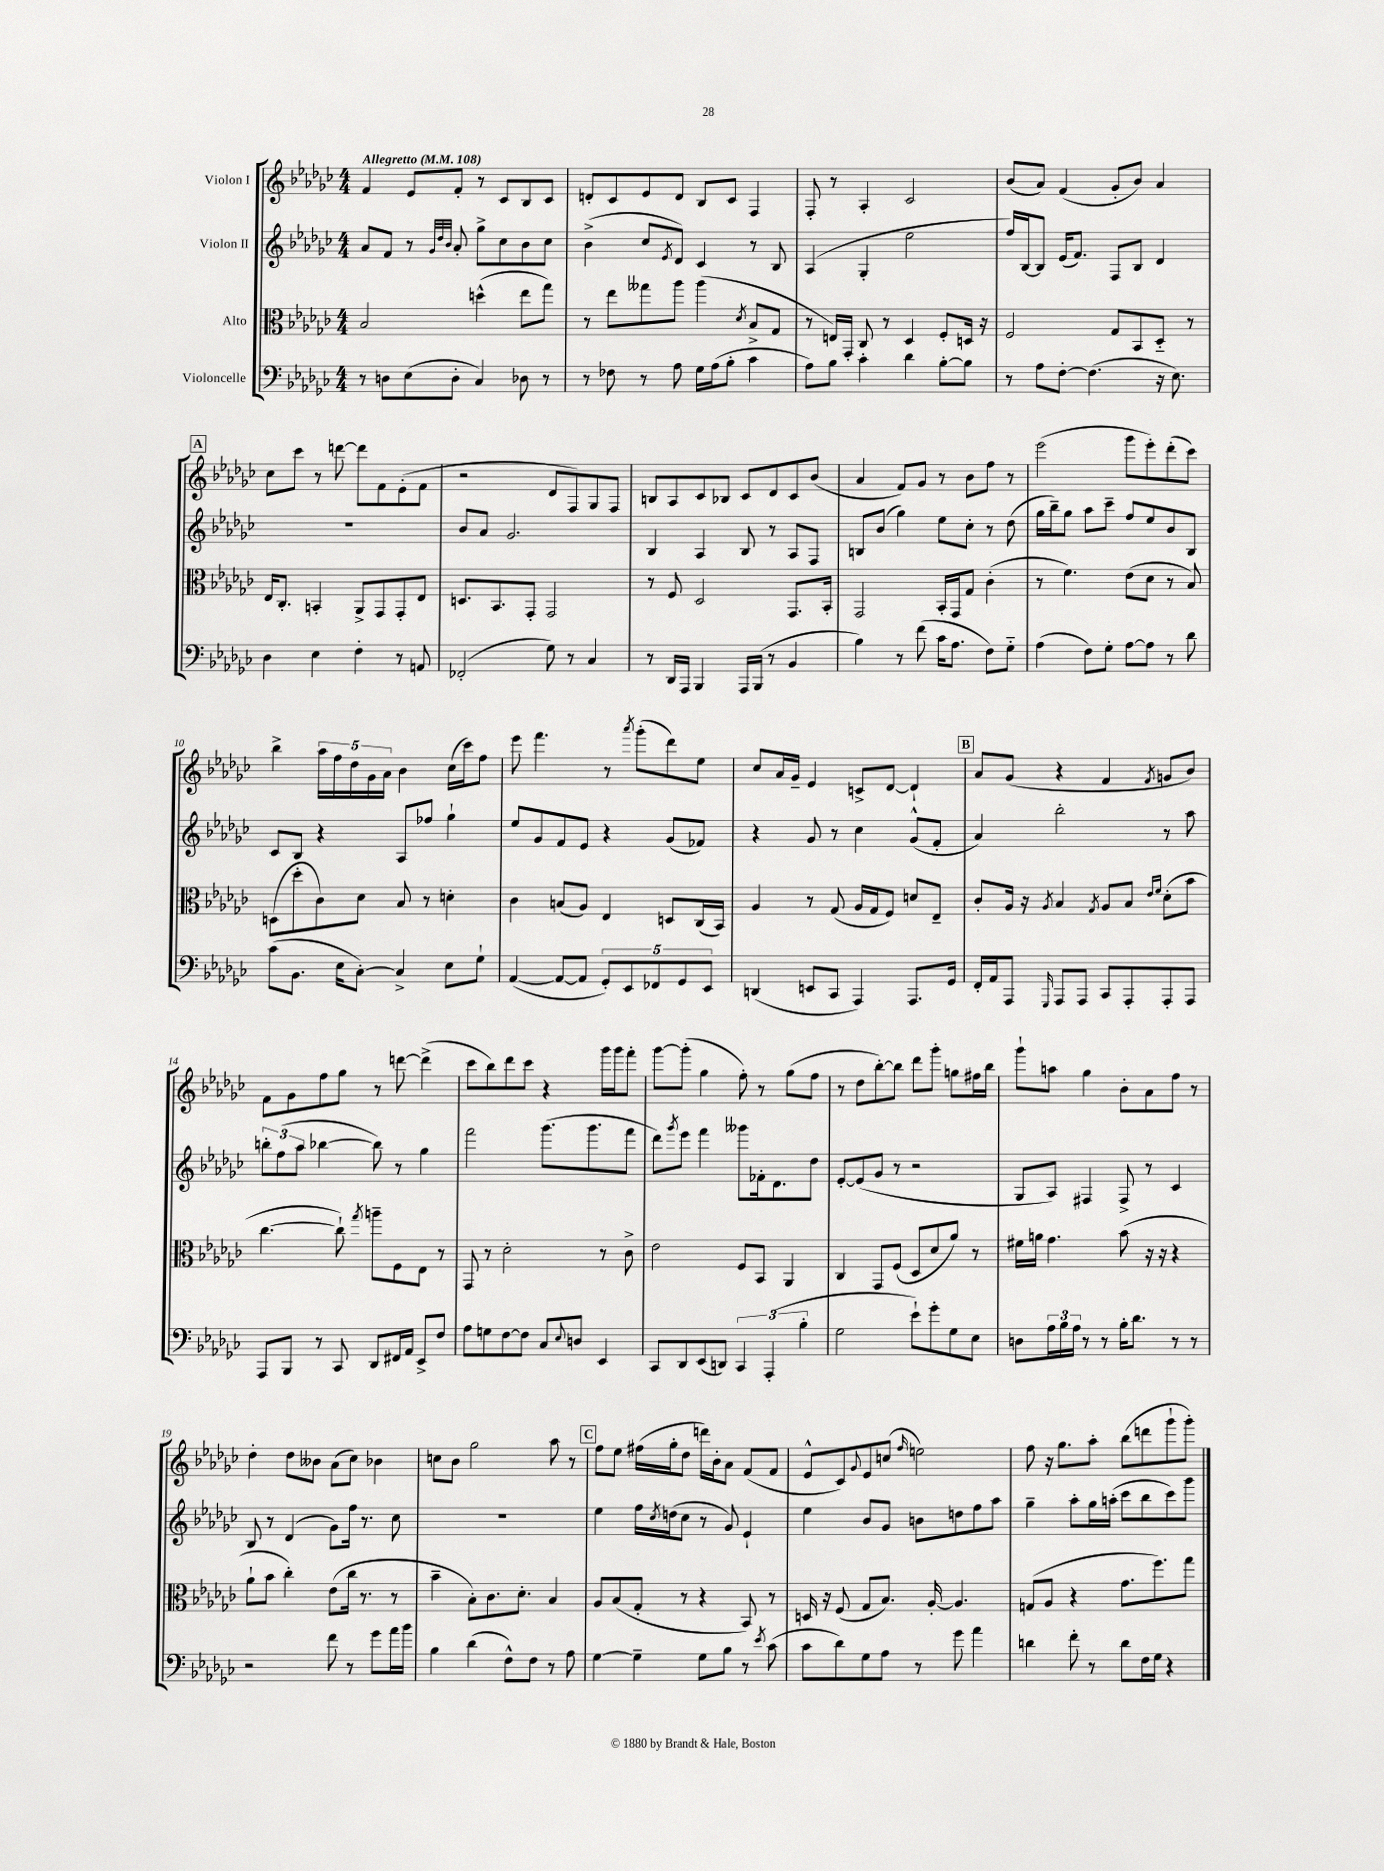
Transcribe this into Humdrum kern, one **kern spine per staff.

**kern	**kern	**kern	**kern
*staff4	*staff3	*staff2	*staff1
*clefF4	*clefC3	*clefG2	*clefG2
*k[b-e-a-d-g-c-]	*k[b-e-a-d-g-c-]	*k[b-e-a-d-g-c-]	*k[b-e-a-d-g-c-]
*M4/4	*M4/4	*M4/4	*M4/4
*MM108	*MM108	*MM108	*MM108
8r	2B-	8a-	4f
8D	.	8f	.
(8E-	.	8r	8e-
.	.	32qqg-	.
.	.	32qqdd-	.
.	.	32qqb-	.
8D'	.	8a-'	8f'
4C-)	(4dd^^	8gg-^	8r
.	.	8cc-	8c-
8D-	8ee-	8b-	8B-
8r	8gg-)	8cc-	8c-
=	=	=	=
8r	8r	(4b-^	8d'
8F-	8ee-	.	8c-
8r	8gg--	8cc-	8e-
.	.	8qe-	.
8A-	8aa-	8d-)	8d
16G-	(4aa-	4c-	8B-
(16A-	.	.	.
8B-'	.	.	8c-
.	8qd-	.	.
4c-	8B-^	8r	4F
.	8G-	8B-	.
=	=	=	=
8A-)	8r	(4A-	8F'
8B-	16E)	.	8r
.	16GG-'	.	.
4c-'	8C-	4G-'	4A-'
.	8r	.	.
4d-	4D-	2ee-	2c-
[8B-'	8F'	.	.
8B-]	16D	.	.
.	16r	.	.
=	=	=	=
8r	2F	16ff)	(8b-
.	.	[16B-	.
8A-	.	8B-]	8a-)
[8F'	.	(16e-	(4f
.	.	8.f)	.
(4.F]	.	.	.
.	8G-	8F	8g-'
.	8BB-	8B-	8b-)
16r	8D-'~	4d-	4a-
8.E-)	.	.	.
.	8r	.	.
=	=	=	=
4D-	16E-	1r	8cc-
.	8.C-'	.	.
.	.	.	8ccc-
4E-	4BB'	.	8r
.	.	.	[8ddd
4F'	8AA-^	.	8ddd]
.	8GG-	.	8f
8r	8GG-'	.	(8e-'
8AA	8E-	.	8f
=	=	=	=
(2FF-'	8.D	8b-	2r
.	.	8a-	.
.	8.BB-	.	.
.	.	2.g-	.
.	8GG-'	.	.
8G-)	2GG-	.	8d-
8r	.	.	8F)
4C-	.	.	8G-
.	.	.	8F
=	=	=	=
8r	8r	4B-	8B
16DD-	8F	.	8A-
16AAA-	.	.	.
4BBB-	2D-	4A-	8c-
.	.	.	8B-
16AAA-	.	8B-	8c-
(16BBB-	.	.	.
8r	.	8r	8d-
4BB-	8.GG-	8A-	8c-
.	.	8F	(8b-
.	16BB-'	.	.
=	=	=	=
4B-)	2GG-	8B	4a-
.	.	(8b-	.
8r	.	4gg-)	8f)
(8f	.	.	8g-
16c-	16BB-'	8ee-	8r
8.A-	16GG-	.	.
.	8G-	8cc-'	8b-
8F)	(4c-'	8r	8ff
8G-'~	.	(8dd-	8r
=	=	=	=
(4A-	8r	16gg-	(2eee-
.	.	16bb-~)	.
.	4.f)	8gg-	.
8F)	.	8aa-	.
8G-'	.	8ccc-~	.
[8A-	(8e-	8ff	8ggg-
8A-]	8d-	8ee-	8eee-')
8r	8r	8b-	(8ddd-'
8d-	8B-)	8B-	8ccc-)
=	=	=	=
(8c-	(8D	8c-	4bb-^
8.BB-	8dd-'	8B-	.
.	8c-)	4r	20aa-
.	.	.	20ff
16E-	.	.	.
.	.	.	20dd-
[8C-')	8d-	.	.
.	.	.	20g-
.	.	.	20a-
4C-^]	8B-	8A-	4b-
.	8r	8ff-	.
8E-	4d'	4gg-`	(16cc-
.	.	.	16ccc-)
8G-`	.	.	8ff
=	=	=	=
([4AA-	4c-	8ee-	8eee-
.	.	8g-	4.fff
8AA-_	(8B	8f	.
8AA-]	8A-)	8e-	.
10GG-')	4E-	4r	8r
10EE-	.	.	.
.	.	.	8qaaa-
.	.	.	(8ggg-'
10FF-	.	.	.
.	8D	(8g-	8ddd-)
10GG-	.	.	.
.	(16C-	8f-)	8ee-
10EE-	.	.	.
.	16BB-)	.	.
=	=	=	=
(4DD	4A-	4r	8cc-
.	.	.	16a-
.	.	.	16g-~
8EE	8r	8g-	4e-
8CC-	(8G-	8r	.
4AAA-)	16A-	4cc-	8c^
.	16G-	.	.
.	8F)	.	[8d-
8.AAA-	8d	(8g-^^	4d-`]
.	8E-~	8f'	.
16GG-	.	.	.
=	=	=	=
16FF'	8c-'	4a-)	8a-
16AA-	.	.	.
8AAA-	16A-	.	(8g-
.	16r	.	.
16qqGGG-	8qA-	.	.
8AAA-	4B-	2bb-'	4r
8AAA-	.	.	.
.	8qG-	.	.
8CC-	8A-	.	4f
8AAA-'	8B-	.	.
.	16qqe-	.	.
.	16qqf	.	8qf
8AAA-'	(8d-'	8r	8g
8AAA-	8b-	8aa-	8b-)
=	=	=	=
8AAA-	[4.cc-	12bb'	8f
.	.	(12ff	.
8BBB-	.	.	8g-
.	.	12aa-	.
8r	.	[4bb-	8ff
8CC-	8cc-`])	.	8gg-
.	8qgg-	.	.
8DD-	8aa~	8bb-])	8r
16FF#	8F	8r	[8ddd
16AA-	.	.	.
8EE-^	8E-	4gg-	(4ddd^]
8F	8r	.	.
=	=	=	=
8A-	8GG-	2fff	8ccc-
8G	8r	.	8bb-)
[8F	2d-'	.	8ddd-
8F]	.	.	8ccc-
8C-	.	(8.ggg-	4r
8qqE-	.	.	.
8D	.	.	.
.	.	8.ggg-	.
4EE-	8r	.	16ggg-
.	.	.	16ggg-
.	8c-^	8fff	8fff'
=	=	=	=
8CC-	2e-	8ddd-)	[8ggg-
.	.	8qggg-	.
8DD-	.	8eee-	(8ggg-']
(8EE-	.	4fff	4gg-
8DD)	.	.	.
6CC-	8F	8ggg--	8ff')
.	8BB-	16f-'	8r
(6AAA-'	.	.	.
.	.	8.d-	.
.	4AA-	.	(8gg-
6B-'	.	.	.
.	.	8dd-	8ff
=	=	=	=
2G-	4C-	[8e-'	8r
.	.	(8e-]	8dd-
.	8GG-	8g-	[8bb-')
.	(8F	8r	8bb-]
8e-`)	8D-	2r	8ddd-
8g-'	8d-	.	8ggg-'
8G-	8a-)	.	8gg
8E-	8r	.	16ff#
.	.	.	16bb-
=	=	=	=
8D	16f#	8G-	8ggg-`
.	16a	.	.
24A-	4.g-	8A-)	8aa
24B-	.	.	.
24A-	.	.	.
8r	.	4F#	4gg-
8r	.	.	.
16B-'	(8b-	8F#^	8b-'
8.d-	.	.	.
.	16r	8r	8a-
.	16r	.	.
8r	4r	4c-	8ff
8r	.	.	8r
=	=	=	=
2r	8a-`	8B-	4dd-'
.	8b-	8r	.
.	4cc-')	(4d-	8dd-
.	.	.	8b--
8f	(8e-	8g-)	(8a-
8r	16cc-	16ff	8cc-)
.	8.r	8.r	.
8g-	.	.	4b-
16a-	8r	8cc-	.
16b-	.	.	.
=	=	=	=
4B-	4b-~	1r	8cc
.	.	.	8b-
(4d-	8B-')	.	2gg-
.	8.c-	.	.
8F^^)	.	.	.
.	8.d-'	.	.
8F	.	.	.
8r	4B-	.	8aa-
8A-	.	.	8r
=	=	=	=
[4G-	8A-	4ee-	8ff
.	(8B-	.	8ee-
4G-~]	8G-'	16ff	(16ff#
.	.	8qcc-	.
.	.	(16dd	16gg-'
.	8r	8cc-	8dd-
8G-	4r	8r	16ddd)
.	.	.	16b-'
8B-	.	8g-)	8a-
8r	8BB-)	4e-`	(8f
8qe-	.	.	.
(8c-	8r	.	8f
=	=	=	=
8c-	16D	4ee-	8e-^^
.	16r	.	.
8d-)	(8F	.	8c-)
.	.	.	8qqg-
8G-	8G-	8b-	8e-
8A-	8.B-)	8g-	(8cc
.	.	.	16qqff
8r	.	8b	2ee)
.	[16A-'	.	.
8g-	4.A-]	8dd	.
4a-	.	8ff	.
.	.	8aa-	.
=	=	=	=
4d	(8G	4gg-~	8ff
.	8A-	.	16r
.	.	.	8.gg-
8f'	4r	8aa-'	.
8r	.	16gg-	8aa-'
.	.	(16aa'	.
8d	8.g-	8ccc-	(8bb-
16F	.	8bb-	8ddd
16G-	8.ff)	.	.
4r	.	8ccc-)	8ggg-`
.	8gg-	8ggg-	8ggg-')
==	==	==	==
*-	*-	*-	*-
